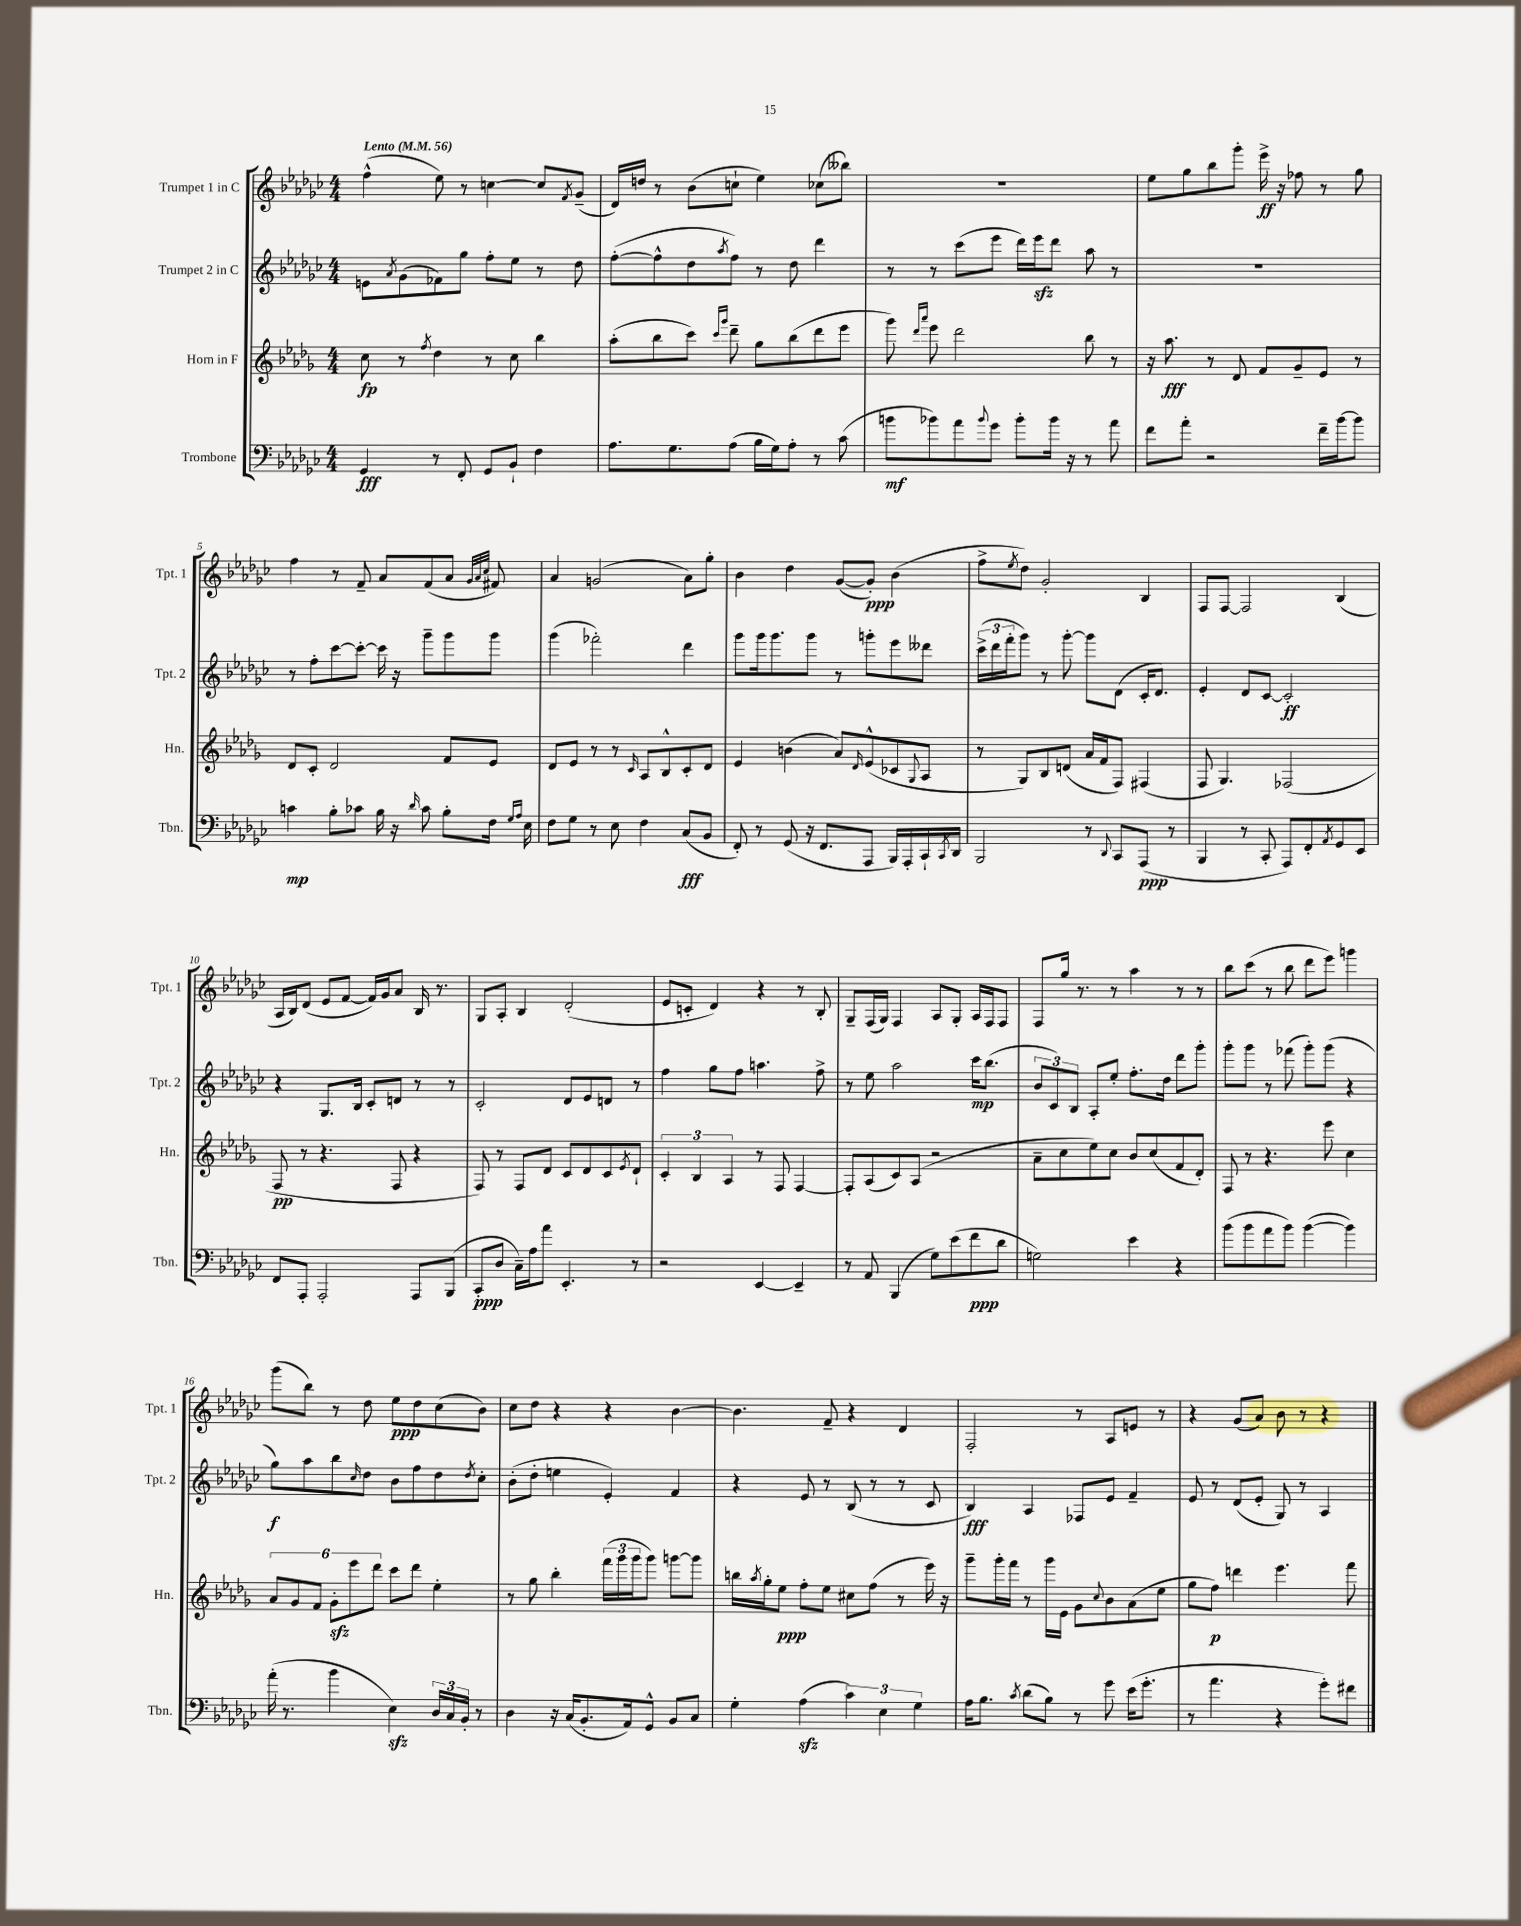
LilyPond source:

<<
\new StaffGroup <<
\new Staff = "s0" \with { instrumentName = "Trumpet 1 in C" shortInstrumentName = "Tpt. 1" } {
    \clef treble \key ges \major \numericTimeSignature \time 4/4 \tempo "Lento" 4 = 56
    f''4-^( ees''8) r8 c''4~ c''8 \acciaccatura { f'8 } ges'8--( |
    des'16) d''16 r8 bes'8( c''8-! ees''4) ces''8( beses''8) |
    R1 |
    ees''8 ges''8 bes''8 ges'''8-. ees'''16->\ff r16 fes''8 r8 ges''8 |
    f''4 r8 f'8-- aes'8 f'8( aes'8 \grace { ges'32 aes'32 ces''32 } fis'8) |
    aes'4 g'2( aes'8) ges''8-. |
    bes'4 des''4 ges'8~( ges'8-.\ppp) bes'4( |
    f''8-> \acciaccatura { ees''8 } des''8) ges'2-. bes4 |
    f8 f8~ f2 bes4( |
    aes16 bes16) des'8( ees'8 f'8~ f'16) ges'16 aes'8 bes16 r8. |
    ges8 aes8-. bes4 des'2-.( |
    ees'8 c'8-. des'4) r4 r8 bes8-. |
    ges8-- f16( ges16) f4 aes8 ges8-. aes16 f16 f8 |
    f8 ges''16 r8. r8 aes''4 r8 r8 |
    bes''8 ces'''8( r8 bes''8 des'''8 ees'''8) g'''4 |
    ges'''8( bes''8) r8 des''8 ees''8\ppp des''8 ces''8( bes'8) |
    ces''8 des''8 r4 r4 bes'4~ |
    bes'4. f'8-- r4 des'4 |
    f2-. r8 aes8 e'8 r8 |
    r4 ges'8( aes'8) bes'8 r8 r4 \bar "|." |
}
\new Staff = "s1" \with { instrumentName = "Trumpet 2 in C" shortInstrumentName = "Tpt. 2" } {
    \clef treble \key ges \major \numericTimeSignature \time 4/4
    e'8 \acciaccatura { aes'8 } ges'8( fes'8) ges''8 f''8-. ees''8 r8 des''8 |
    f''8~-.( f''8-^ des''8 \acciaccatura { aes''8 } f''8) r8 des''8 des'''4 |
    r8 r8 ces'''8( ees'''8 des'''16) ees'''16\sfz des'''8 aes''8 r8 |
    R1 |
    r8 f''8-. ces'''8~ ces'''8~-. ces'''16 r16 ges'''8-- ges'''8 ges'''8 |
    ges'''4( fes'''2-.) des'''4 |
    ges'''8 ges'''16 ges'''8. ges'''8 r8 g'''8-. ees'''8 deses'''8 |
    \tuplet 3/2 { ces'''16->( des'''16 f'''16-. } ges'''8) r8 ges'''8~-. ges'''8 des'8( ces'16-. des'8.) |
    ees'4-. des'8 ces'8~ ces'2-.\ff |
    r4 ges8. bes16 ces'8-. d'8 r8 r8 |
    ces'2-. des'8 ees'8 d'8 r8 |
    f''4 ges''8 f''8 a''4. f''8-> |
    r8 ees''8 aes''2 ces'''16\mp bes''8.( |
    \tuplet 3/2 { bes'8 ces'8) bes8 } aes8-. ees''8-. f''8.-. des''16 des'''8 ges'''8-. |
    ges'''8-. ges'''8 r8 fes'''8( ges'''8-.) ges'''8( r4 |
    ges''8\f) aes''8 bes''8 \grace { ces''16 } des''8 bes'8 f''8 des''8 \acciaccatura { des''8 } ces''8-. |
    bes'8-.( des''8-. e''4 ees'4-.) f'4 |
    r4 ees'8 r8 bes8( r8 r8 ces'8 |
    bes4\fff) aes4 fes8 ees'8 f'4-- |
    ees'8 r8 des'8( ees'8-. ges8) r8 aes4 \bar "|." |
}
\new Staff = "s2" \with { instrumentName = "Horn in F" shortInstrumentName = "Hn." } {
    \clef treble \key des \major \numericTimeSignature \time 4/4
    c''8\fp r8 \acciaccatura { f''8 } des''4 r8 c''8 bes''4 |
    aes''8-.( bes''8 c'''8) \grace { c'''16 ges'''16 } des'''8-- ges''8 bes''8( des'''8 ees'''8 |
    ges'''8) \grace { des'''16 aes'''16 } ees'''8 des'''2 bes''8 r8 |
    r16 aes''8.\fff r8 des'8 f'8 ges'8-- ees'8 r8 |
    des'8 c'8-. des'2 f'8 ees'8 |
    des'8 ees'8 r8 r8 \grace { c'16 } aes8 bes8-^ c'8-. des'8 |
    ees'4 b'4( aes'8) \grace { des'16 } ees'8-^( ces'8 \appoggiatura { ges8 } aes8 |
    r8 ges8) bes8 d'8( aes'16 f'16 f8) fis4( |
    f8 ges4.) fes2( |
    f8\pp r8 r4. f8 r4 |
    f8) r8 f8 des'8 c'8 des'8 c'8 \acciaccatura { ees'8 } des'8-! |
    \tuplet 3/2 { c'4-. bes4 aes4 } r8 f8 f4~ |
    f8-. aes8( c'8) aes8( r2 |
    aes'8-- c''8 ees''8) c''8 bes'8 c''8( f'8 des'8-.) |
    f8 r8 r4. ees'''8 c''4 |
    \tuplet 6/4 { aes'8 ges'8 f'8 ges'8-.\sfz ees'''8 des'''8 } c'''8 des'''8 ees''4-. |
    r8 ges''8 bes''4-. \tuplet 3/2 { f'''16( ges'''16 ges'''16 } ges'''8) g'''8~ g'''8 |
    b''16 \acciaccatura { aes''8 } ges''16-. ees''8\ppp f''8-. ees''8 cis''8 f''8( r8 ees'''16) r16 |
    ges'''8-- ges'''16-. f'''16 r8 ges'''16 ees'16 ges'8 \appoggiatura { c''8 } bes'8 aes'8( ees''8 |
    ges''8 f''8\p) d'''4 ees'''4. f'''8 \bar "|." |
}
\new Staff = "s3" \with { instrumentName = "Trombone" shortInstrumentName = "Tbn." } {
    \clef bass \key ges \major \numericTimeSignature \time 4/4
    ges,4\fff r8 f,8-. ges,8 bes,8-! f4 |
    aes8. ges8. aes8( bes16 ges16) aes8-. r8 ces'8( |
    b'8\mf bes'8) aes'8 \appoggiatura { bes'8 } ges'8 bes'8-. bes'16 r16 r8 aes'8 |
    f'8 aes'8-. r2 f'16-- bes'16~ bes'8 |
    c'4\mp bes8-. ces'8 bes16 r16 \grace { des'16 } ces'8 bes8-. f16 \grace { ges16 aes16 } ees16 |
    f8 ges8 r8 ees8 f4 ces8\fff( bes,8 |
    f,8-.) r8 ges,8( r16 f,8. aes,,8 bes,,16) aes,,16-. ces,16-! \acciaccatura { ces,8 } des,16 |
    bes,,2 r8 \appoggiatura { des,8 } ces,8 aes,,8\ppp( r8 |
    bes,,4 r8 ces,8-. aes,,8) f,8-. \acciaccatura { aes,8 } ges,8 ees,8 |
    f,8 aes,,8-. aes,,2-. aes,,8 bes,,8( |
    ces,8-.\ppp des8 ces16--) aes16 aes'8 ees,4.-. r8 |
    r2 ees,4~ ees,4-- |
    r8 aes,8 bes,,4( ges8) ees'8( f'8\ppp des'8 |
    g2) ees'4 r4 |
    bes'8( bes'8 aes'8 bes'8) bes'4~( bes'4) |
    aes'16-.( r8. bes'4 ees4\sfz) \tuplet 3/2 { des16 ces16 bes,16-. } r8 |
    des4 r16 ces16( bes,8.-. aes,16) ges,8-^ bes,8 ces8 |
    ges4-. aes4\sfz( \tuplet 3/2 { ces'4) ees4 ges4 } |
    aes16 bes8. \acciaccatura { ces'8 } des'8( bes8) r8 ges'8 ees'16( ges'8.-. |
    r8 aes'4. r4 ges'8-.) fis'8 \bar "|." |
}
>>
>>
